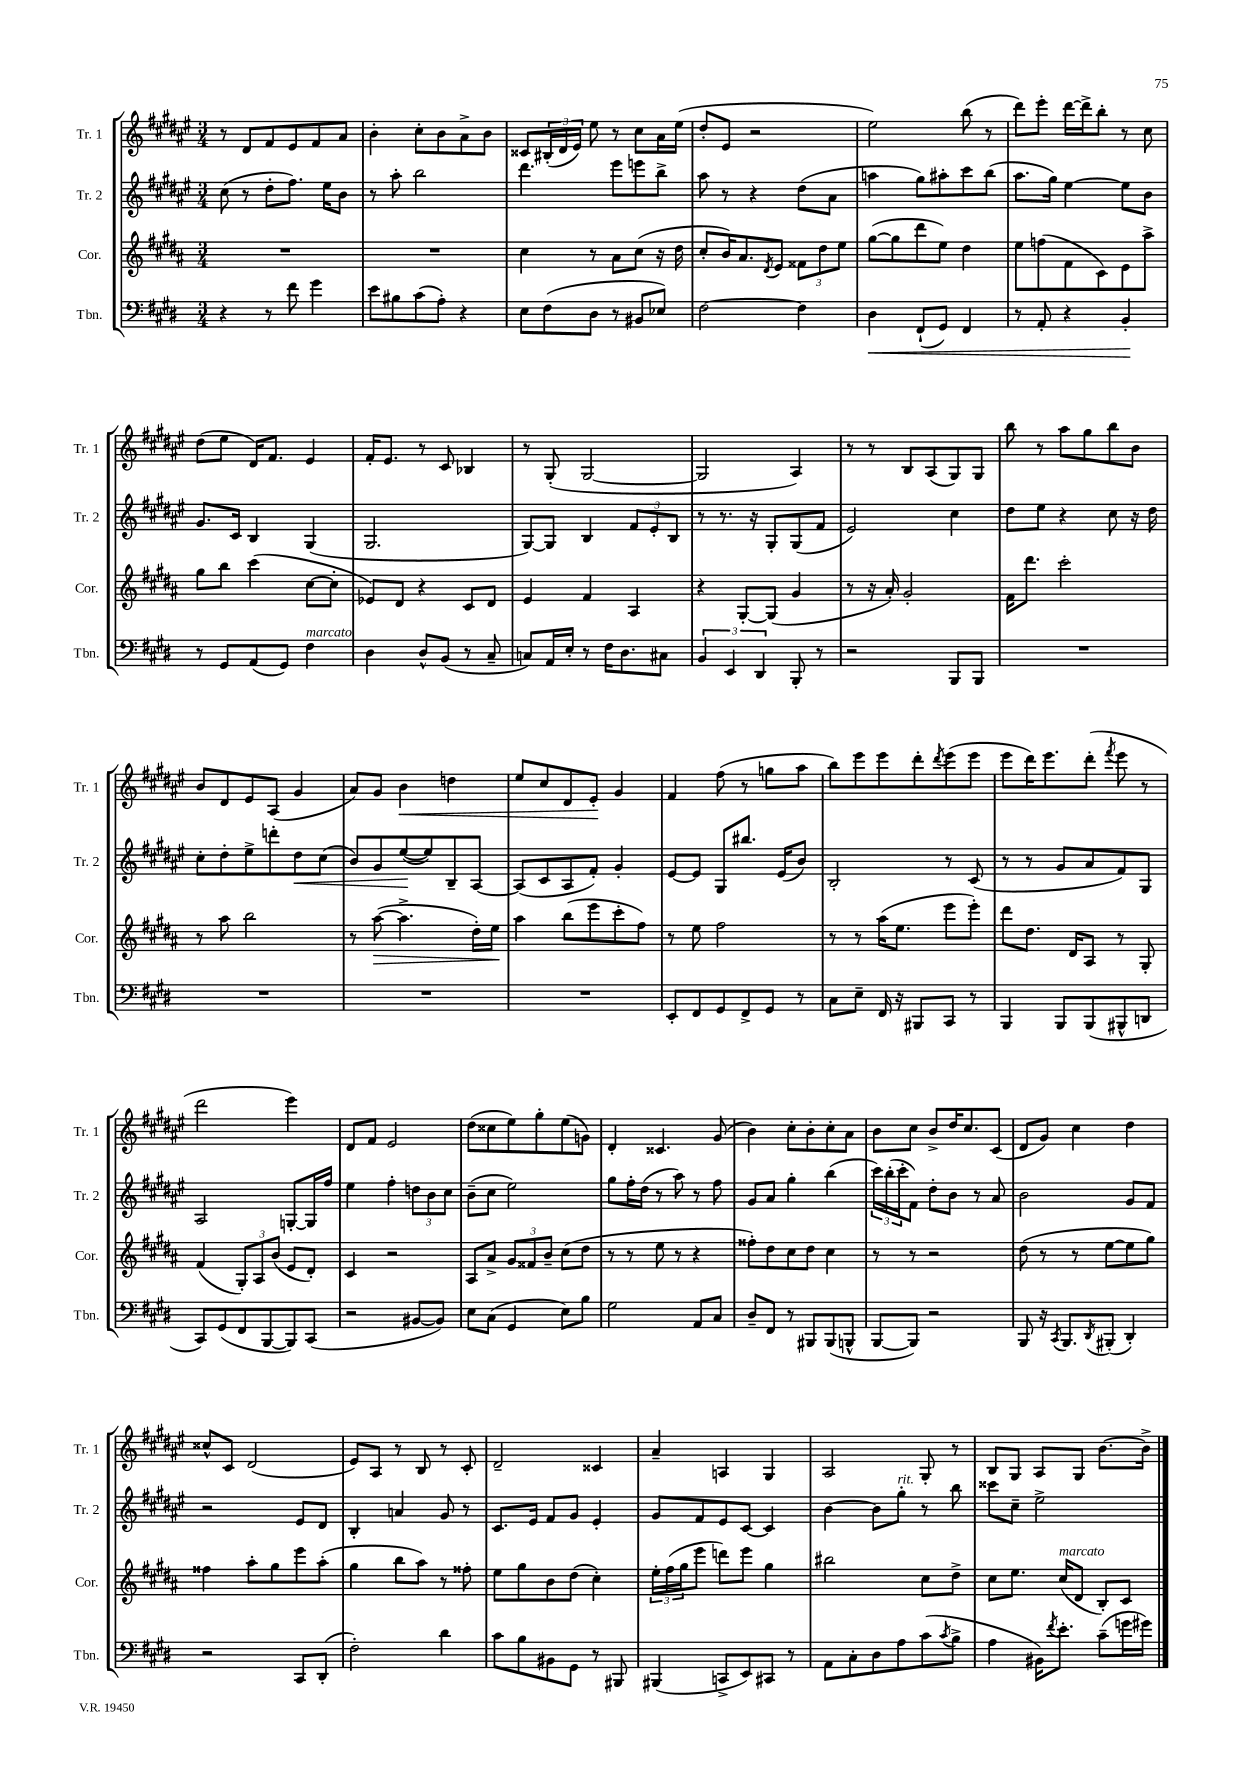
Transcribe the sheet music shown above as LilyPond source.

<<
\new StaffGroup <<
\new Staff = "s0" \with { instrumentName = "Tr. 1" shortInstrumentName = "Tr. 1" } {
    \clef treble \key fis \major \numericTimeSignature \time 3/4
    r8 dis'8 fis'8 eis'8 fis'8 ais'8 |
    b'4-. cis''8-. b'8 ais'8-> b'8 |
    cisis'8 \tuplet 3/2 { bis16-.( dis'16 eis'16) } eis''8 r8 cis''8 ais'16 eis''16( |
    dis''8-. eis'8 r2 |
    eis''2) b''8( r8 |
    dis'''8) eis'''8-. dis'''16~ dis'''16-> b''8-. r8 cis''8 |
    dis''8( eis''8 dis'16) fis'8. eis'4 |
    fis'16-. eis'8. r8 cis'8 bes4 |
    r8 gis8-.( gis2~ |
    gis2 ais4) |
    r8 r8 b8 ais8( gis8) gis8 |
    b''8 r8 ais''8 gis''8 b''8 b'8 |
    b'8 dis'8 eis'8 ais8( gis'4 |
    ais'8) gis'8 b'4\< d''4 |
    eis''8 cis''8 dis'8 eis'8-.\! gis'4 |
    fis'4 fis''8( r8 g''8 ais''8 |
    b''8) eis'''8 eis'''8 dis'''8-. \acciaccatura { dis'''8 } eis'''8( eis'''8 |
    eis'''8 dis'''16) eis'''8. dis'''8-.( \acciaccatura { fis'''8 } eis'''8 r8 |
    dis'''2 eis'''4) |
    dis'8 fis'8 eis'2 |
    dis''8( cisis''8 eis''8) gis''8-. eis''8( g'8) |
    dis'4-. cisis'4. gis'8( |
    b'4) cis''8-. b'8-. cis''8-. ais'8 |
    b'8 cis''8 b'8-> dis''16 cis''8. cis'8( |
    dis'8 gis'8) cis''4 dis''4 |
    cisis''8-^ cis'8 dis'2( |
    eis'8) ais8 r8 b8 r8 cis'8-. |
    dis'2-- cisis'4 |
    ais'4-- a4 gis4 |
    ais2 gis8-. r8 |
    b8 gis8 ais8 gis8 b'8.~ b'16-> \bar "|." |
}
\new Staff = "s1" \with { instrumentName = "Tr. 2" shortInstrumentName = "Tr. 2" } {
    \clef treble \key fis \major \numericTimeSignature \time 3/4
    cis''8( r8 dis''8-. fis''8.) eis''16 b'8 |
    r8 ais''8-. b''2 |
    dis'''4. eis'''8 e'''8 b''8-> |
    ais''8 r8 r4 dis''8( ais'8 |
    a''4 gis''8) ais''8-. cis'''8 b''8( |
    ais''8. gis''16) eis''4~ eis''8 b'8 |
    gis'8. cis'16 b4 gis4( |
    gis2. |
    gis8~) gis8 b4 \tuplet 3/2 { fis'8 eis'8-. b8 } |
    r8 r8. r16 gis8-. gis8( fis'8 |
    eis'2) cis''4 |
    dis''8 eis''8 r4 cis''8 r16 dis''16 |
    cis''8-. dis''8-. eis''8-> d'''8-. dis''8\< cis''8( |
    b'8) gis'8 eis''8~\!( eis''8) b8-- ais8~ |
    ais8( cis'8 ais8 fis'8-.) gis'4-. |
    eis'8~ eis'8 gis8 bis''8. eis'16( b'8) |
    b2-. r8 cis'8( |
    r8 r8 gis'8 ais'8 fis'8) gis8 |
    ais2 g8~-. g16 fis''16 |
    eis''4 fis''4-. \tuplet 3/2 { d''8 b'8 cis''8 } |
    b'8--( cis''8 eis''2) |
    gis''8 fis''16-. dis''16( r8 ais''8) r8 fis''8 |
    gis'8 ais'8 gis''4-. b''4( |
    \tuplet 3/2 { cis'''16) b''16-.( cis'''16-. } fis'8) dis''8-. b'8 r8 ais'8 |
    b'2 gis'8 fis'8 |
    r2 eis'8 dis'8 |
    b4-. a'4 gis'8 r8 |
    cis'8. eis'16 fis'8 gis'8 eis'4-. |
    gis'8 fis'8 eis'8 cis'8~ cis'4 |
    b'4~ b'8 gis''8-.^\markup { \italic "rit." } r8 b''8 |
    cisis'''8 cis''8-- eis''2-> \bar "|." |
}
\new Staff = "s2" \with { instrumentName = "Cor." shortInstrumentName = "Cor." } {
    \clef treble \key b \major \numericTimeSignature \time 3/4
    R2. |
    R2. |
    cis''4 r8 ais'8 cis''8( r16 dis''16 |
    cis''8-. b'16) ais'8. \acciaccatura { dis'8 } e'8 \tuplet 3/2 { fisis'8 dis''8 e''8 } |
    gis''8~( gis''8 dis'''8 e''8) dis''4 |
    e''8 f''8( fis'8 cis'8) e'8 ais''8-> |
    gis''8 b''8 cis'''4( cis''8~ cis''8-. |
    ees'8) dis'8 r4 cis'8 dis'8 |
    e'4 fis'4 ais4 |
    r4 gis8~-. gis8( gis'4 |
    r8 r16 ais'16-.) gis'2-. |
    fis'16 dis'''8. cis'''2-. |
    r8 ais''8 b''2 |
    r8 ais''8~\>( ais''4.-> dis''16-.) e''16\! |
    ais''4 b''8( e'''8 cis'''8-. fis''8) |
    r8 e''8 fis''2 |
    r8 r8 ais''16( e''8. e'''8 e'''8-.) |
    dis'''8 dis''8. dis'16 ais8 r8 gis8-. |
    fis'4( \tuplet 3/2 { gis8-.) ais8 b'8( } e'8 dis'8-.) |
    cis'4 r2 |
    ais8 ais'8-> \tuplet 3/2 { gis'8 fisis'8 b'8-- } cis''8( dis''8 |
    r8 r8 e''8 r8 r4 |
    fisis''8-.) dis''8 cis''8 dis''8 cis''4 |
    r8 r8 r2 |
    dis''8( r8 r8 e''8~ e''8 gis''8) |
    fisis''4 ais''8-. gis''8 e'''8 ais''8-.( |
    gis''4 b''8 ais''8) r8 fisis''8-. |
    e''8 gis''8 b'8 dis''8( cis''4-.) |
    \tuplet 3/2 { e''16-. fis''16( gis''16 } e'''8 d'''8) e'''8 gis''4 |
    bis''2 cis''8 dis''8-> |
    cis''8 e''8. cis''16^\markup { \italic "marcato" }( dis'8 b8-.) cis'8 \bar "|." |
}
\new Staff = "s3" \with { instrumentName = "Tbn." shortInstrumentName = "Tbn." } {
    \clef bass \key e \major \numericTimeSignature \time 3/4
    r4 r8 fis'8 gis'4 |
    e'8 bis8 cis'8( a8-.) r4 |
    e8 fis8( dis8 r8 bis,8 ees8) |
    fis2~ fis4 |
    dis4\< fis,8-!( gis,8) fis,4 |
    r8 a,8-. r4 b,4-.\! |
    r8 gis,8 a,8( gis,8) fis4^\markup { \italic "marcato" } |
    dis4 dis8-^ b,8( r8 cis8-- |
    c8) a,16 e16-. r8 fis16 dis8. cis8 |
    \tuplet 3/2 { b,4 e,4 dis,4 } b,,8-. r8 |
    r2 b,,8 b,,8 |
    R2. |
    R2. |
    R2. |
    R2. |
    e,8-. fis,8 gis,8 fis,8-> gis,8 r8 |
    cis8 e8-- fis,16 r16 bis,,8 cis,8 r8 |
    b,,4 b,,8 b,,8( bis,,8-^ d,8 |
    cis,8) gis,8( fis,8 b,,8~ b,,8) cis,8( |
    r2 bis,8~ bis,8) |
    e8 cis8( gis,4 e8) b8 |
    gis2 a,8 cis8 |
    dis8-- fis,8 r8 bis,,8 bis,,8( b,,8-^ |
    b,,8~ b,,8) r2 |
    b,,8 r16 \acciaccatura { cis,8 } b,,8. \acciaccatura { dis,8 } bis,,8-.( dis,4-.) |
    r2 cis,8 dis,8-.( |
    fis2-.) dis'4 |
    cis'8 b8 bis,8 gis,8 r8 bis,,8 |
    bis,,4( c,8-> e,8) cis,8 r8 |
    a,8 cis8-. dis8 a8 cis'8( \acciaccatura { cis'8 } b8-> |
    a4 bis,16) \acciaccatura { fis'8 } e'8.-. cis'8--( g'16 gis'16) \bar "|." |
}
>>
>>
\layout { \context { \Score \remove "Bar_number_engraver" } }
